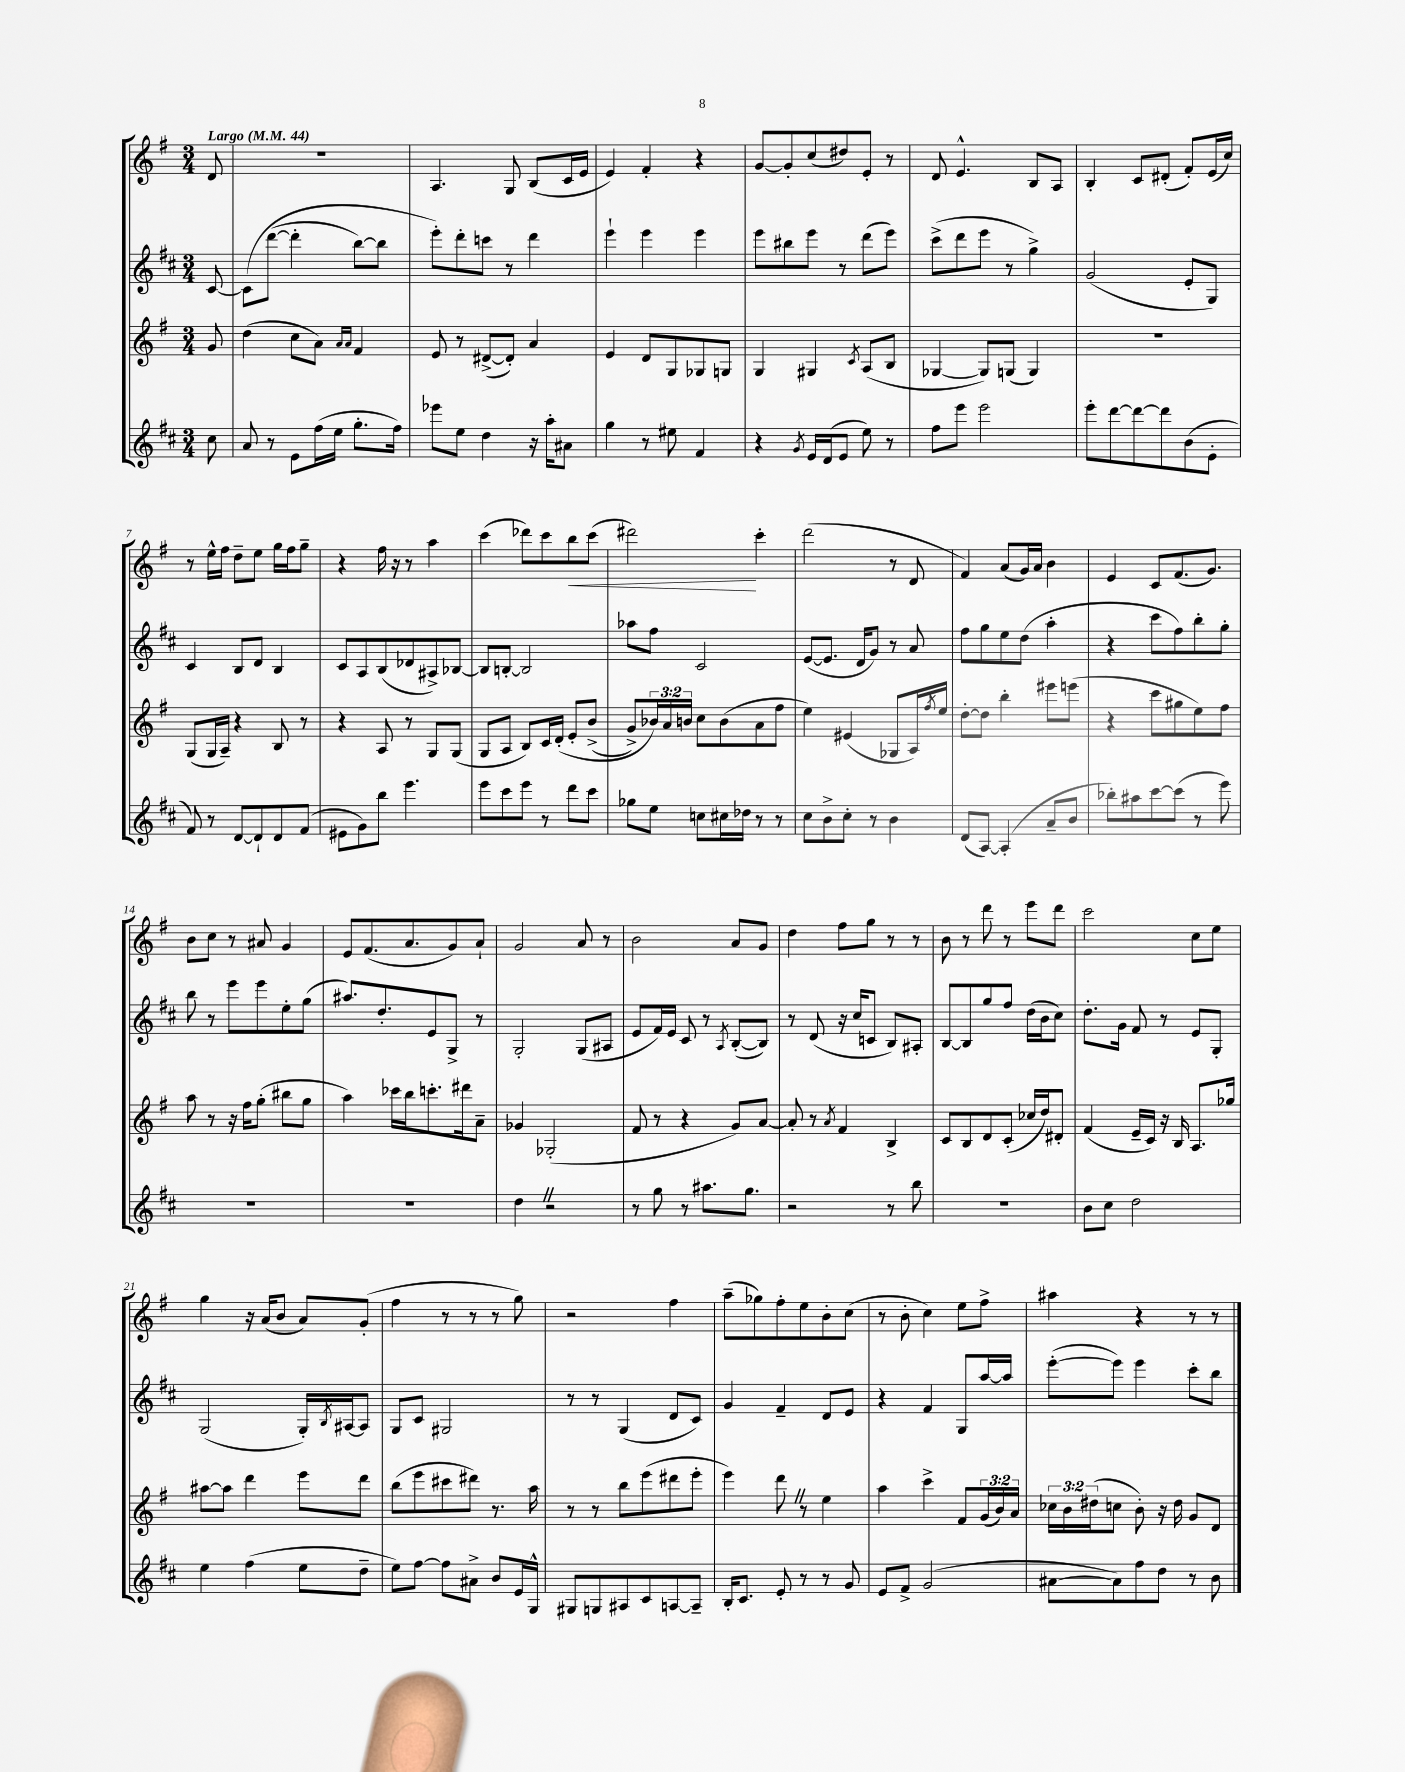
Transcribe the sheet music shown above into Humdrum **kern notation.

**kern	**kern	**kern	**kern
*staff4	*staff3	*staff2	*staff1
*clefG2	*clefG2	*clefG2	*clefG2
*k[f#c#]	*k[f#]	*k[f#c#]	*k[f#]
*M3/4	*M3/4	*M3/4	*M3/4
*MM44	*MM44	*MM44	*MM44
8cc#	8g	[8c#	8d
=	=	=	=
8a	(4dd	&(8c#]	2.r
8r	.	([8ddd	.
8e	8cc	4ddd']	.
(16ff#	8a)	.	.
16ee	.	.	.
.	16qqa	.	.
.	16qqa	.	.
8.gg'	4f#	[8bb)	.
.	.	8bb]	.
16ff#)	.	.	.
=	=	=	=
8eee-	8e	8eee'&)	4.A
8ee	8r	8ddd'	.
4dd	([8d#^	8ccc	.
.	8d#'])	8r	8G
16r	4a	4ddd	(8B
16aa'	.	.	.
8a#	.	.	16c
.	.	.	16e
=	=	=	=
4gg	4e	4eee`	4e)
8r	8d	4eee	4f#'
8ee#	8G	.	.
4f#	8G-	4eee	4r
.	8G	.	.
=	=	=	=
4r	4G	8eee	[8g
.	.	8bb#	8g']
8qg	.	.	.
16e	4G#	8eee	(8cc
(16d	.	.	.
8e	.	8r	8dd#)
.	8qc	.	.
8ee)	(8A	(8ddd	8e'
8r	8B	8eee)	8r
=	=	=	=
8ff#	[4G-	(8ccc#^	8d
8eee	.	8ddd	4.e^^
2eee	8G-])	8eee	.
.	(8G	8r	.
.	4G)	4gg^)	8B
.	.	.	8A
=	=	=	=
8eee'	2.r	(2g	4B'
[8ddd	.	.	.
8ddd_	.	.	8c
8ddd]	.	.	(8d#'
(8b	.	8e'	8f#')
8e'	.	8G)	(16e
.	.	.	16cc)
=	=	=	=
8f#)	(8G	4c#	8r
8r	16G	.	16ee^^
.	16A~)	.	16ff#
[8d	4r	8B	8dd~
8d`]	.	8d	8ee
8d	8B	4B	16gg
.	.	.	16ff#
(8f#	8r	.	8gg~
=	=	=	=
8e#	4r	8c#	4r
8g)	.	8A	.
8bb	8A	(8B	16ff#
.	.	.	16r
4.eee	8r	8d-	8r
.	8G	8A#^)	4aa
.	(8G	[8B-	.
=	=	=	=
8eee	8G	8B-]	(4ccc
8ccc#	8A	[8B'	.
8eee	8B)	2B]	8ddd-)
8r	16c	.	8ccc
.	&(16d'	.	.
8ddd	8e'	.	8bb
8ccc#	(8b^	.	(8ccc
=	=	=	=
8gg-	8g^)	8aa-	2ddd#)
8ee	24b-&)	8ff#	.
.	24a	.	.
.	24b	.	.
8cc	8cc	2c#	.
16cc#	(8b	.	.
16dd-	.	.	.
8r	8a	.	4ccc'
8r	8ff#	.	.
=	=	=	=
8cc#	4ee)	([8e	(2ddd
8b^	.	8.e]	.
8cc#'	(4e#	.	.
.	.	16d	.
8r	.	8g)	.
4b	8G-	8r	8r
.	16A)	8a	8d
.	8qff#	.	.
.	16ee	.	.
=	=	=	=
(8d	[8dd'	8ff#	4f#)
[8A)	8dd]	8gg	.
(4A']	4bb'	8ee	(8a
.	.	(8dd	16g)
.	.	.	16a
8a~	8eee#	4aa'	4b
8b	(8eee	.	.
=	=	=	=
8bb-')	4r	4r	4e
8aa#	.	.	.
[8ccc#	8ccc	8ccc#	8c
(8ccc#]	8gg#	8ff#)	(8.f#
8r	8ee)	8bb'	.
.	.	.	8.g)
8eee)	8ff#	8gg'	.
=	=	=	=
2.r	8aa	8bb	8b
.	8r	8r	8cc
.	16r	8eee	8r
.	16ff#	.	.
.	(8gg'	8eee	8a#
.	8bb#	8ee'	4g
.	8gg	(8gg	.
=	=	=	=
2.r	4aa)	8.aa#)	8e
.	.	.	(8.f#
.	.	8.dd'	.
.	16ccc-	.	.
.	16bb	.	8.a
.	8.ccc'	8e	.
.	.	8G^	8g)
.	16ddd#	.	.
.	8a~	8r	8a`
=	=	=	=
4dd	4g-	2G'	2g
2r	(2G-'	.	.
.	.	(8G	8a
.	.	8A#	8r
=	=	=	=
8r	8f#	8e	2b
8gg	8r	16f#)	.
.	.	16e	.
8r	4r	8c#	.
8.aa#	.	8r	.
.	.	8qA	.
.	8g)	([8B'	8a
8.gg	.	.	.
.	[8a	8B])	8g
=	=	=	=
2r	8a']	8r	4dd
.	8r	(8d	.
.	8qa	.	.
.	4f#	16r	8ff#
.	.	16cc#	.
.	.	8c	8gg
8r	4B^	8B)	8r
8bb	.	8A#'	8r
=	=	=	=
2.r	8c	[8B	8b
.	8B	8B]	8r
.	8d	8gg	8ddd
.	(8c'	8ff#	8r
.	16cc-	(16dd	8eee
.	16dd)	16b	.
.	8d#'	8cc#)	8ddd
=	=	=	=
8b	(4f#	8.dd'	2ccc
8cc#	.	.	.
.	.	16g	.
2dd	16e~	8f#	.
.	16c)	.	.
.	16r	8r	.
.	16B	.	.
.	8.A	8e	8cc
.	.	8G'	8ee
.	16gg-	.	.
=	=	=	=
4ee	[8aa#	(2G	4gg
.	8aa#]	.	.
(4ff#	4ddd	.	16r
.	.	.	(16a
.	.	.	8b
8ee	8eee	16G')	8a)
.	.	8qB	.
.	.	[16A#	.
8dd~	8ddd	8A#]	(8g'
=	=	=	=
8ee)	(8bb	8G	4ff#
[8ff#	8eee	8c#	.
8ff#]	8ccc#	2G#	8r
8a#^	8ddd#)	.	8r
8b	8.r	.	8r
16e	.	.	8gg)
16G^^	16aa	.	.
=	=	=	=
8G#	8r	8r	2r
8G	8r	8r	.
8A#	8bb	(4G	.
8c#	(8eee	.	.
[8A	8ddd#	8d	4ff#
8A~]	8eee'	8c#)	.
=	=	=	=
16B'	4eee)	4g	(8aa~
8.c#	.	.	.
.	.	.	8gg-)
8e'	8ddd	4f#~	8ff#'
8r	8r	.	8ee
8r	4ee	8d	8b'
8g	.	8e	(8cc
=	=	=	=
8e	4aa	4r	8r
8f#^	.	.	8b'
(2g	4ccc^	4f#	4cc)
.	8f#	8G	8ee
.	(24g	[16aa	8ff#^
.	24b)	.	.
.	.	16aa]	.
.	24a	.	.
=	=	=	=
[8a#	24cc-	([8eee'	4aa#
.	24b	.	.
.	(24dd#	.	.
8a#])	8cc	8eee])	.
8ff#	8b')	4eee	4r
8dd	16r	.	.
.	16dd#	.	.
8r	8g	8ccc#'	8r
8b	8d	8bb	8r
==	==	==	==
*-	*-	*-	*-
